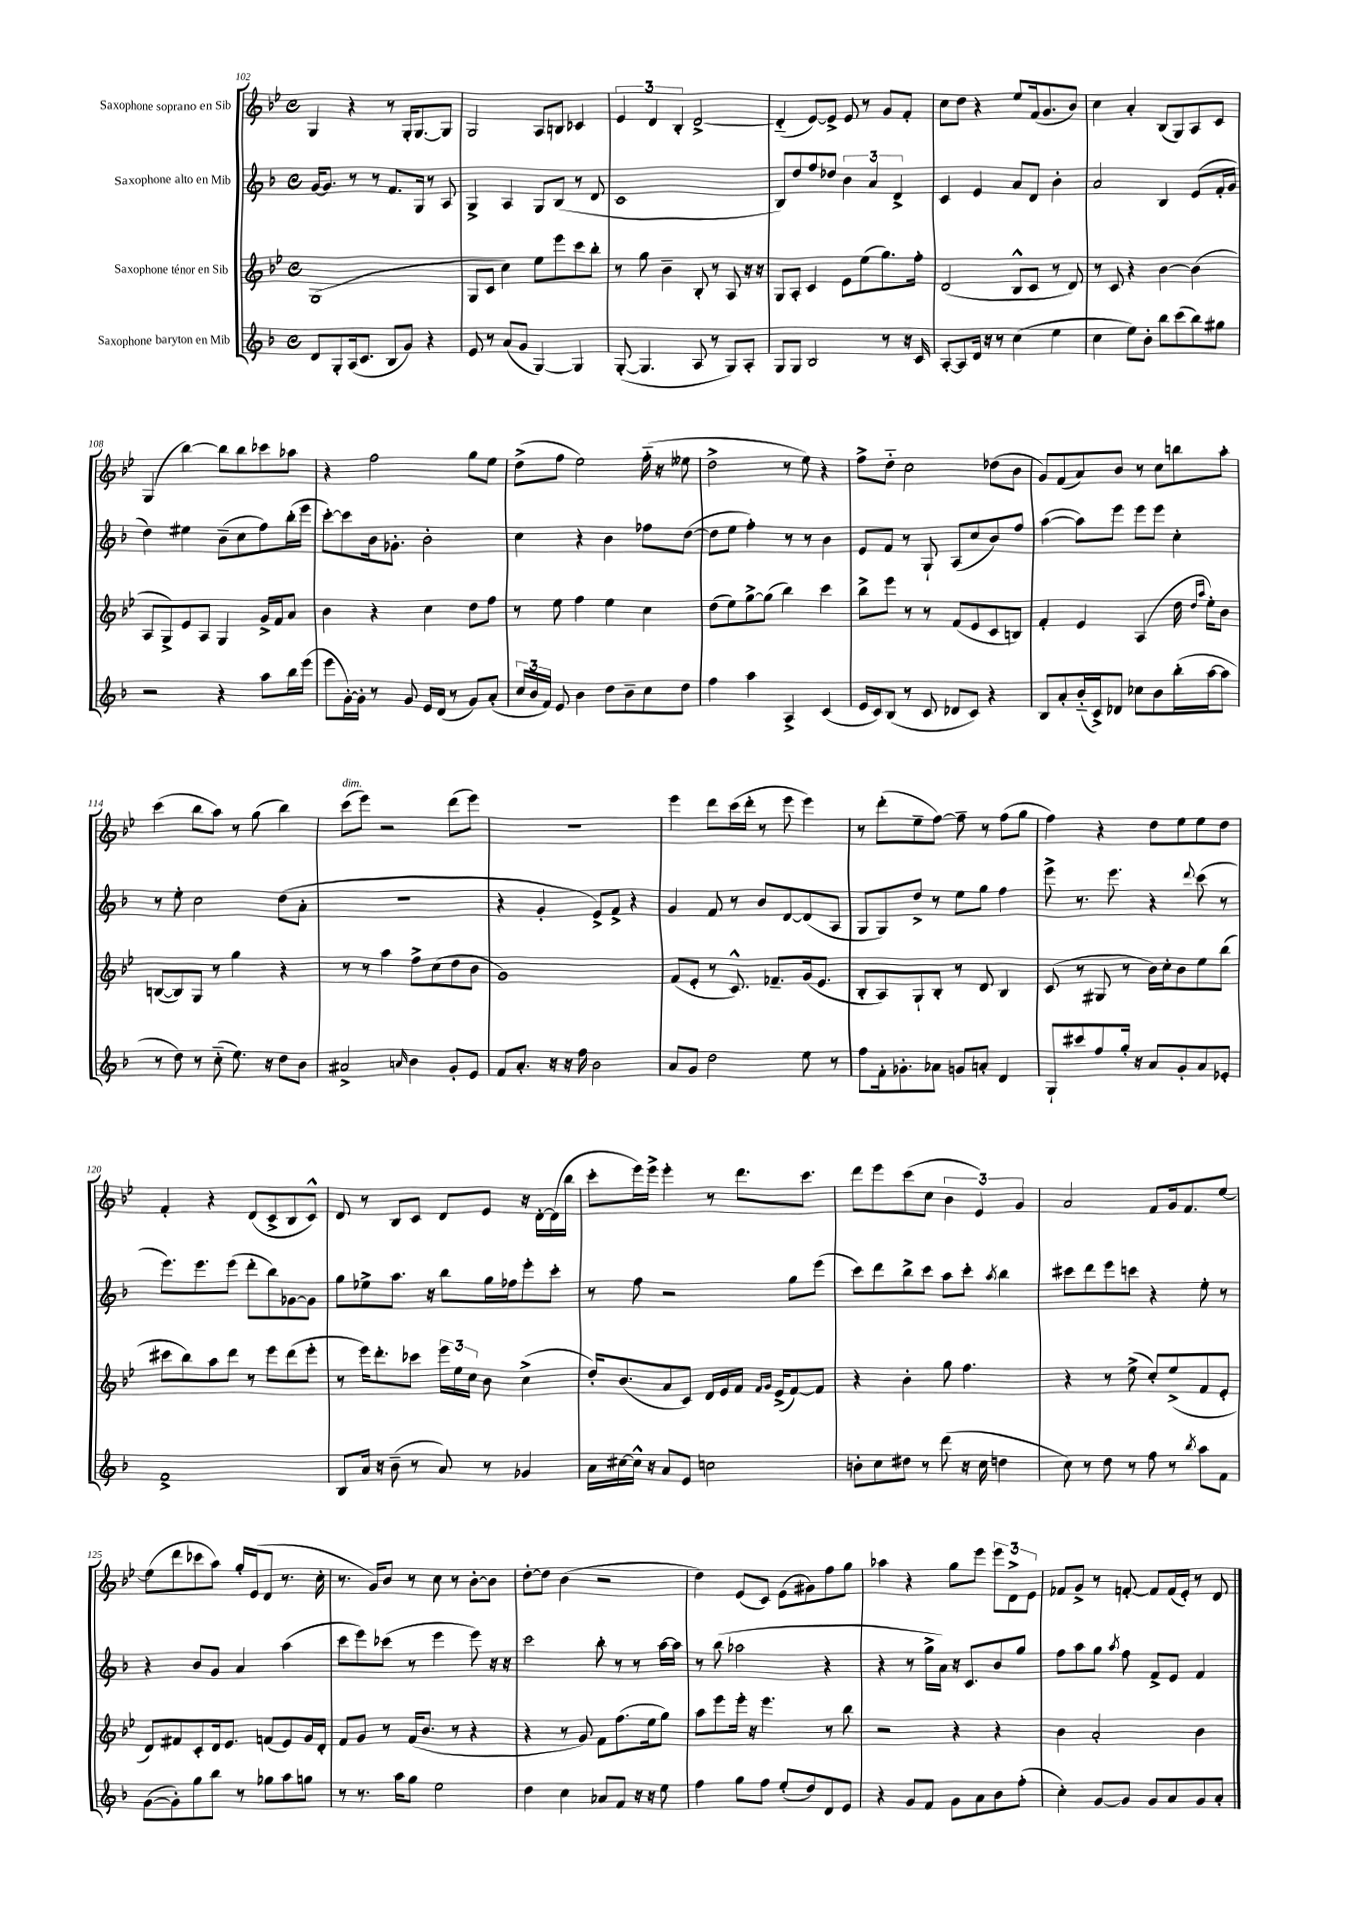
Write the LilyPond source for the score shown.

<<
\new StaffGroup <<
\new Staff = "s0" \with { instrumentName = "Saxophone soprano en Sib" } {
    \clef treble \key bes \major \defaultTimeSignature \time 4/4
    \autoBeamOff g4 r4 r8 g16[-. g8.~ g8] |
    g2 a8[ b8] ces'4 |
    \tuplet 3/2 { ees'4 d'4 bes4-. } d'2~-> |
    d'4-_( ees'8[~) ees'8]-> ees'8 r8 g'8[ f'8]-. |
    c''8[ d''8] r4 ees''8[ f'16( g'8. bes'8]) |
    c''4 a'4-. bes8[( g8) a8 c'8] |
    g4( bes''4~) bes''8[ bes''8 ces'''8 aes''8] |
    r4 f''2 g''8[ ees''8] |
    d''8[->( f''8] ees''2) f''16-_( r16 eeses''8 |
    d''2-> r8 ees''8) r4 |
    f''8[-> d''8]-_ c''2 des''8[( bes'8] |
    g'8[) f'8( a'8) bes'8] r8 c''8[ b''8 a''8]-. |
    c'''4( bes''8[ a''8]) r8 g''8( bes''4) |
    c'''8[^\markup { \italic "dim." }( ees'''8]) r2 d'''8[( ees'''8]) |
    R1 |
    ees'''4 d'''8[ c'''16( d'''16]-. r8 ees'''8 ees'''4) |
    r8 d'''8[-.( ees''8-- f''8]~) f''8-- r8 f''8[( g''8] |
    f''4) r4 d''8[ ees''8 ees''8 d''8] |
    f'4-. r4 d'8[( c'8-> bes8 c'8]-^) |
    d'8 r8 bes8[ c'8] d'8[ ees'8] r16 d'16[~-. d'16( bes''16] |
    c'''8[-. ees'''16) ees'''16]-> ees'''4-. r8 d'''8.[ c'''8.] |
    d'''8[ ees'''8 c'''8( c''8] \tuplet 3/2 { bes'4 ees'4) g'4 } |
    a'2 f'8[ g'16 f'8. ees''8]~ |
    ees''8[( d'''8 ces'''8 a''8]) g''16[-. ees'16( d'8] r8. c''16-. |
    r8. g'16[) bes'8] r8 c''8 r8 bes'8[~-. bes'8] |
    d''8[~-. d''8] bes'4( r2 |
    d''4) ees'8[( c'8]) ees'8[( gis'8) f''8 g''8] |
    aes''4 r4 g''8[ ees'''8] \tuplet 3/2 { ees'''8[ d'8-> ees'8] } |
    fes'8[ g'8]-> r8 f'8~-. f'8[ f'16( ees'16]-.) r8 d'8 \bar "|." |
}
\new Staff = "s1" \with { instrumentName = "Saxophone alto en Mib" } {
    \clef treble \key f \major \defaultTimeSignature \time 4/4
    \autoBeamOff g'16[~ g'8.] r8 r8 f'8.[ g16] r8 a8 |
    g4-> a4 g8[ bes8]( r8 d'8 |
    c'1 |
    bes8[) d''8 f''8 des''8] \tuplet 3/2 { bes'4 a'4 d'4-> } |
    c'4 e'4 a'8[ d'8] bes'4-. |
    a'2 bes4 e'8[( f'16-. g'16] |
    d''4) eis''4 bes'8[--( c''8 f''8) bes''16-.( e'''16] |
    c'''8[~-.) c'''8 bes'16 ges'8.]-. bes'2-. |
    c''4 r4 bes'4 fes''8[ d''8]~( |
    d''8[ e''8] f''4-.) r8 r8 bes'4 |
    e'8[ f'8] r8 g8-! a8[( c''8 bes'8) f''8] |
    a''4~( a''8[) e'''8] e'''8[ e'''8] c''4-. |
    r8 e''8-. c''2 d''8[( a'8]-. |
    R1 |
    r4 g'4-. e'8[->) f'8]-> r4 |
    g'4 f'8 r8 bes'8[ d'8~ d'8( a8] |
    g8[ g8) d''8]-> r8 e''8[ g''8] f''4 |
    e'''8-> r8. e'''8. r4 \appoggiatura { d'''8 } c'''8( r8 |
    e'''8.[) e'''8. e'''8]( d'''8[-. bes''8) ges'8~ ges'8] |
    g''8[ ees''8-> a''8.] r16 bes''8[ g''16 fes''16 e'''8-. c'''8]-. |
    r8 f''8 r2 g''8[ e'''8]( |
    c'''8[) d'''8 bes''8-> c'''8] a''8[ c'''8]-. \acciaccatura { a''8 } bes''4 |
    cis'''8[ d'''8 e'''8 c'''8] r4 e''8-. r8 |
    r4 bes'8[ g'8] a'4 a''4( |
    c'''8[ e'''8) ces'''8]( r8 e'''4 e'''8) r16 r16 |
    c'''2 bes''8-. r8 r8 a''16[~ a''16] |
    r8 bes''8( aes''2 r4 |
    r4 r8 g''16[-> a'16]) r16 c'8.[ bes'8 g''8] |
    f''8[ a''8 g''8] \acciaccatura { a''8 } f''8 f'8[-> e'8] f'4 \bar "|." |
}
\new Staff = "s2" \with { instrumentName = "Saxophone ténor en Sib" } {
    \clef treble \key bes \major \defaultTimeSignature \time 4/4
    \autoBeamOff g1( |
    g8[ c'8] c''4) ees''8[ ees'''8 c'''8 bes''8]-. |
    r8 g''8 bes'4-- bes8-. r8 a8 r16 r16 |
    g8[ a8]-. c'4 ees'8[ ees''8( g''8.) f''16]-. |
    d'2( bes8[-^ c'8] r8 d'8) |
    r8 c'8 r4 bes'4~ bes'4( |
    a8[ g8->) ees'8 a8] g4 g'16[-> f'16 a'8] |
    bes'4 r4 c''4 d''8[ f''8] |
    r8 ees''8 f''4 ees''4 c''4 |
    d''8[( ees''8) g''8~-> g''8]( bes''4) c'''4 |
    bes''8[-> ees'''8] r8 r8 f'8[( ees'8 c'8 b8]) |
    f'4-. ees'4 a4( d''16 \grace { d''16[ a''16] } ees''16[-.) bes'8] |
    b8[~( b8) g8] r8 g''4 r4 |
    r8 r8 a''4 f''8[-> c''8( d''8 bes'8] |
    g'1) |
    f'8[( ees'8]-. r8 c'8.-^) fes'8.[-- g'16( ees'8.] |
    bes8[-. a8) g8-! bes8]-. r8 d'8 bes4 |
    c'8( r8 gis8 r8 bes'16[) c''16-. bes'8 ees''8 bes''8]( |
    cis'''8[ bes''8) a''8 d'''8] r8 ees'''8[ d'''8( ees'''8]-. |
    r8 ees'''16[) d'''8.-. ces'''8] \tuplet 3/2 { ees'''16[ ees''16 c''16] } bes'8 c''4->( |
    d''16[-.) bes'8.( a'8 c'8]) d'16[ ees'16 f'16] \grace { f'16[ g'16] } ees'16[->( f'8~) f'8] |
    r4 bes'4-. g''8 f''4. |
    r4 r8 ees''8->( c''8[-.) ees''8->( f'8 ees'8]-. |
    d'8[) fis'8 c'8-. d'16 ees'8.] f'8[( ees'8) g'16 d'16]-. |
    f'8[ g'8] r8 f'16[( bes'8.] r8 r4 |
    r4 r8 g'8) f'8[ f''8.( ees''16 g''8]) |
    a''8[ ees'''8 ees'''16]-. r16 ees'''4. r8 bes''8 |
    r2 r4 r4 |
    bes'4 a'2-. bes'4 \bar "|." |
}
\new Staff = "s3" \with { instrumentName = "Saxophone baryton en Mib" } {
    \clef treble \key f \major \defaultTimeSignature \time 4/4
    \autoBeamOff d'8[ g8-. a16( c'8.] bes8[ g'8]) r4 |
    e'8 r8 a'8[( g'8] g4~) g4 |
    g8~-.( g4. a8 r8 g8[) a8]-. |
    g8[ g8] bes2 r8 r16 c'16 |
    a8[~-. a8 d'16] r16 r8 c''4( e''4 |
    c''4 e''8[) bes'8]-. bes''8[ c'''8( bes''8) gis''8] |
    r2 r4 a''8[ bes''16 e'''16]( |
    e'''8[ g'16~-.) g'16]-. r8 g'8 e'16[ d'16]( r8 g'8[) a'8]-.( |
    \tuplet 3/2 { c''16[ bes'16 f'16]) } e'8 bes'4 d''8[ bes'8-- c''8 d''8] |
    f''4 a''4 a4-> c'4( |
    e'16[ c'16) bes8]( r8 c'8 des'8[ c'8]) r4 |
    bes8[ a'8-. bes'16-_( c'16->) des'8] ces''8[ bes'8 bes''16-.( a''16~ a''8] |
    r8 d''8) r8 c''8-_( e''8.) r16 d''8[ bes'8] |
    ais'2-> \grace { a'16 } bes'4 g'8[-. e'8] |
    f'8[ a'8.]-. r16 r16 f''16 bes'2 |
    a'8[ g'8] d''2 e''8 r8 |
    f''8[ f'16-. ges'8.-. aes'8] g'8[ a'8]-. d'4 |
    g8[-! cis'''8 f''8 g''16]-. r16 a'8[ g'8-. a'8 ees'8]-. |
    f'1-> |
    bes8[ a'16] r16 bes'8--( r8 a'8) r8 ges'4 |
    a'16[ cis''16~ cis''16]-^ r16 a'8[ e'8] c''2 |
    b'8[-. c''8 dis''8] r8 d'''8( r16 c''16 d''4 |
    c''8) r8 d''8 r8 f''8 r8 \acciaccatura { bes''8 } a''8[ f'8] |
    g'8[~( g'8-.) g''8 bes''8] r8 ges''8[ a''8 g''8] |
    r8 r8. a''16[ g''8] e''2 |
    d''4 c''4 aes'8[ f'8] r16 r16 e''8 |
    f''4 g''8[ f''8] e''8[-.( d''8) d'8 e'8] |
    r4 g'8[ f'8] g'8[ a'8 bes'8 f''8]-.( |
    c''4-.) g'8[~ g'8] g'8[ a'8 g'8 a'8]-. \bar "|." |
}
>>
>>
\layout { \context { \Score currentBarNumber = #102 } }
